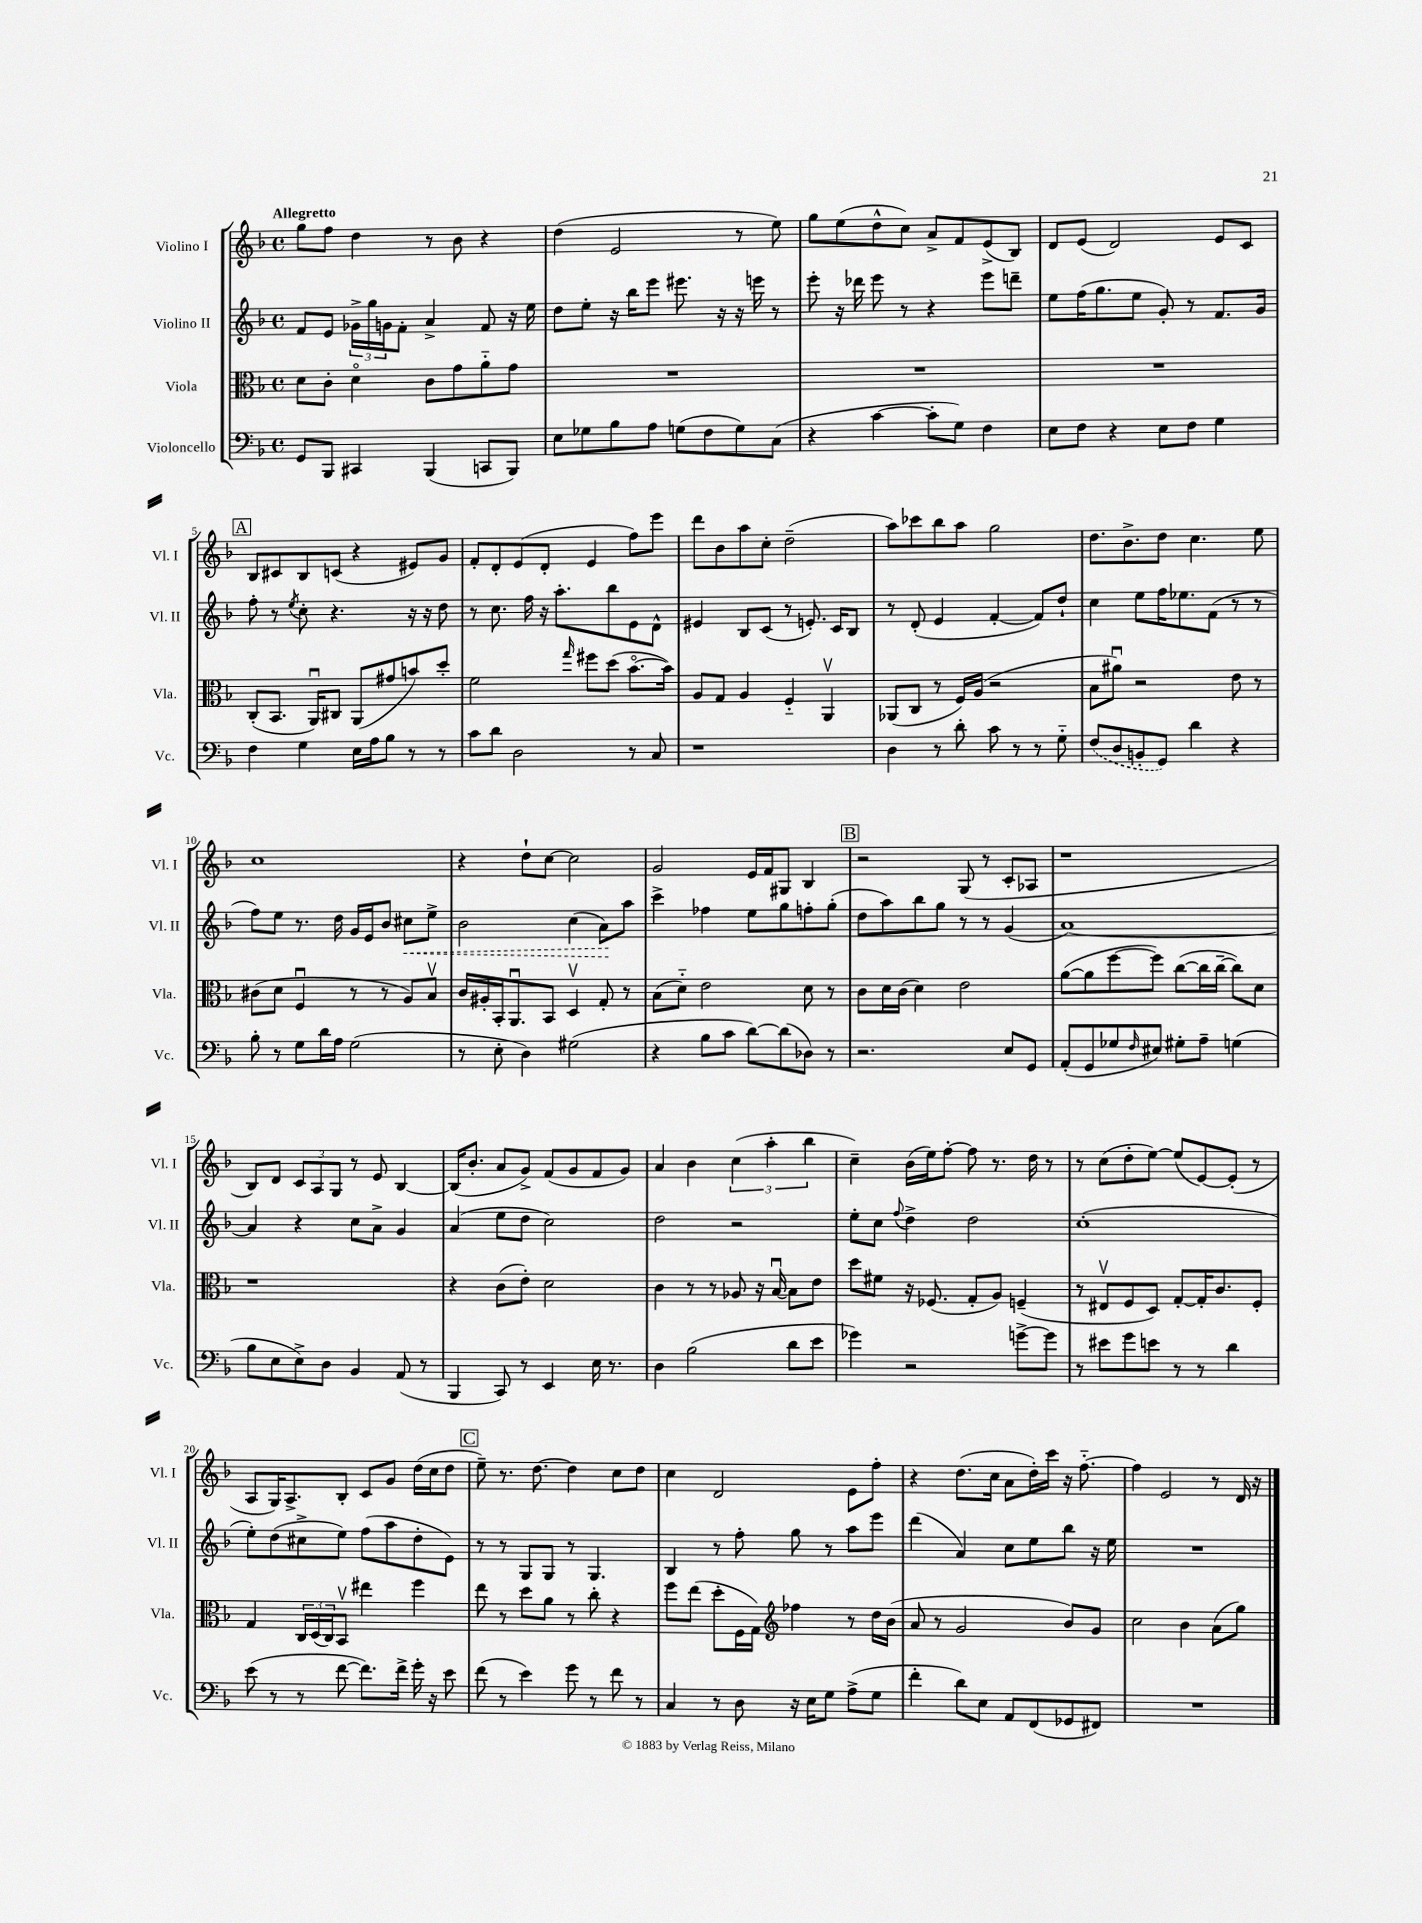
<<
\new StaffGroup <<
\new Staff = "s0" \with { instrumentName = "Violino I" shortInstrumentName = "Vl. I" } {
    \clef treble \key f \major \defaultTimeSignature \time 4/4 \tempo "Allegretto"
    g''8 f''8 d''4 r8 bes'8 r4 |
    d''4( e'2 r8 e''8) |
    g''8 e''8( d''8-^ c''8) a'8-> f'8 e'8->( bes8) |
    d'8 e'8( d'2) e'8 c'8 |
    \mark \markup { \box "A" } bes8 cis'8 bes8 c'8( r4 eis'8) g'8 |
    f'8-. d'8-. e'8( d'8-. e'4 f''8) e'''8 |
    d'''8 bes'8 a''8 c''8-. d''2--( |
    a''8) ces'''8 bes''8 a''8 g''2 |
    d''8. bes'8.-> d''8 c''4. e''8 |
    c''1 |
    r4 d''8-! c''8~ c''2 |
    g'2 e'16 f'16 gis8 bes4 |
    \mark \markup { \box "B" } r2 g8( r8 c'8-. aes8 |
    r1 |
    bes8) d'8 \tuplet 3/2 { c'8 a8 g8 } r8 e'8 bes4~ |
    bes16( bes'8.-. a'8 g'8->) f'8( g'8 f'8 g'8) |
    a'4 bes'4 \tuplet 3/2 { c''4( a''4-. bes''4 } |
    c''4--) bes'16( e''16) f''8~-. f''8 r8. d''16 r8 |
    r8 c''8( d''8-. e''8~) e''8( e'8~) e'8-.( r8 |
    a8 g16) a8.-> bes8-. c'8 g'8 d''16( c''16 d''8 |
    \mark \markup { \box "C" } e''8--) r8. d''8.~ d''4 c''8 d''8 |
    c''4 d'2 e'8 f''8-. |
    r4 d''8.( c''16 a'8 d''16-.) c'''16 r16 f''8.~-_ |
    f''4 e'2 r8 d'16 r16 \bar "|." |
}
\new Staff = "s1" \with { instrumentName = "Violino II" shortInstrumentName = "Vl. II" } {
    \clef treble \key f \major \defaultTimeSignature \time 4/4
    f'8 e'8 \tuplet 3/2 { ges'16-> g''16 g'16 } f'8-. a'4-> f'8 r16 e''16 |
    d''8 e''8-. r16 bes''16 e'''8 eis'''8. r16 r16 e'''16 r8 |
    e'''8-. r16 des'''16 e'''8 r8 r4 e'''8 d'''8-- |
    e''8 f''16( g''8. e''8 g'8-.) r8 f'8. g'16 |
    \mark \markup { \box "A" } f''8-. r8 \acciaccatura { e''8 } c''8-. r4. r16 r16 d''8 |
    r8 c''8. f''16 r16 a''8.-. bes''8 e'8 d'8-^ |
    eis'4 bes8 c'8( r8 e'8.-.) c'16 bes8 |
    r8 d'8-.( e'4 f'4~-. f'8) d''8-! |
    c''4 e''8 f''16 ees''8. f'8( r8 r8 |
    f''8) e''8 r8. d''16 g'16 e'16 bes'8 \once \override Hairpin.style = #'dashed-line cis''8\< e''8-> |
    bes'2 c''4( a'8\!) a''8 |
    c'''4-> fes''4 e''8 g''8 f''8-. g''8-.( |
    \mark \markup { \box "B" } d''8 a''8) bes''8 g''8 r8 r8 g'4( |
    a'1~) |
    a'4 r4 c''8 a'8-> g'4 |
    a'4( e''8 d''8 c''2) |
    d''2 r2 |
    e''8-. c''8 \appoggiatura { f''8 } d''4-> d''2 |
    c''1-.( |
    e''8-.) d''8( cis''8-> e''8) f''8( a''8 d''8-. e'8) |
    \mark \markup { \box "C" } r8 r8 g8 g8 r8 g4. |
    bes4 r8 f''8-. g''8 r8 a''8 e'''8 |
    d'''4( a'4) c''8 e''8 bes''8 r16 e''16 |
    R1 \bar "|." |
}
\new Staff = "s2" \with { instrumentName = "Viola" shortInstrumentName = "Vla." } {
    \clef alto \key f \major \defaultTimeSignature \time 4/4
    d'8 c'8-. d'4\flageolet c'8 g'8 a'8-_ g'8 |
    R1 |
    R1 |
    R1 |
    \mark \markup { \box "A" } c8-.( bes,8. a,16\downbow) cis8 a,8( gis'8 b'8) d''8-. |
    f'2 \grace { g''16 } fis''8 d''8( bes'8.~\flageolet bes'16) |
    a8 g8 a4 f4-_ a,4\upbow |
    aes,8( c8 r8 f16) a16( r2 |
    bes8 ais'8\downbow) r2 e'8 r8 |
    cis'8( d'8 f4\downbow r8 r8 a8) bes8\upbow |
    c'16 ais16-. bes,16-. a,8.\downbow bes,8 d4\upbow g8-. r8 |
    bes8( d'8-_) e'2 d'8 r8 |
    \mark \markup { \box "B" } c'8 d'16 c'16( d'4) e'2 |
    a'8~( a'8 f''8~ f''8) c''8~( c''16 c''16~-- c''8) d'8 |
    r1 |
    r4 c'8( e'8-.) d'2 |
    c'4 r8 r8 aes8 r16 bes16~\downbow bes8 e'8 |
    d''8 fis'8 r16 fes8.( g8-. a8) f4--( |
    r8 eis8\upbow f8 d8) g8~-. g16-. c'8. f8-. |
    g4 \tuplet 3/2 { c16 d16( c16) } bes,8\upbow eis''4 f''4 |
    \mark \markup { \box "C" } e''8 r8 d''8 a'8 r8 c''8-. r4 |
    f''8 e''8( d''8-. f16 g16) \clef treble fes''4 r8 d''16 bes'16( |
    a'8 r8 g'2 bes'8) g'8 |
    c''2 bes'4 a'8( g''8) \bar "|." |
}
\new Staff = "s3" \with { instrumentName = "Violoncello" shortInstrumentName = "Vc." } {
    \clef bass \key f \major \defaultTimeSignature \time 4/4
    g,8 bes,,8 cis,4 bes,,4( c,8 bes,,8) |
    e8 ges8 bes8 a8 g8( f8 g8) c8( |
    r4 c'4~ c'8-. g8) f4 |
    e8 f8 r4 e8 f8 g4 |
    \mark \markup { \box "A" } f4 g4 e16 a16 bes8 r8 r8 |
    c'8 d'8 d2 r8 c8 |
    r1 |
    d4 r8 d'8-. c'8 r8 r8 g8-_ |
    \once \slurDashed f8( d8 b,8-. g,8) d'4 r4 |
    bes8-. r8 g8 d'16 a16 g2( |
    r8 e8-. d4) gis2( |
    r4 bes8 c'8 d'8~) d'8( des8) r8 |
    \mark \markup { \box "B" } r2. e8 g,8 |
    a,8-.( g,8 ges8 \grace { f16 } eis8) gis8-. a8-- g4( |
    bes8 e8 e8->) d8 bes,4 a,8( r8 |
    bes,,4 c,8) r8 e,4 e16 r8. |
    d4 bes2( d'8 e'8 |
    ges'4) r2 g'8~-> g'8 |
    r8 eis'8 g'8 e'8 r8 r8 d'4 |
    e'8( r8 r8 f'8~ f'8.) f'16-> g'16-. r16 e'8 |
    \mark \markup { \box "C" } f'8( r8 e'4) g'8 r8 f'8 r8 |
    c4 r8 d8 r16 e16 g8 a8->( g8 |
    f'4-. d'8) e8 a,8 f,8( ges,8 fis,8) |
    R1 \bar "|." |
}
>>
>>
